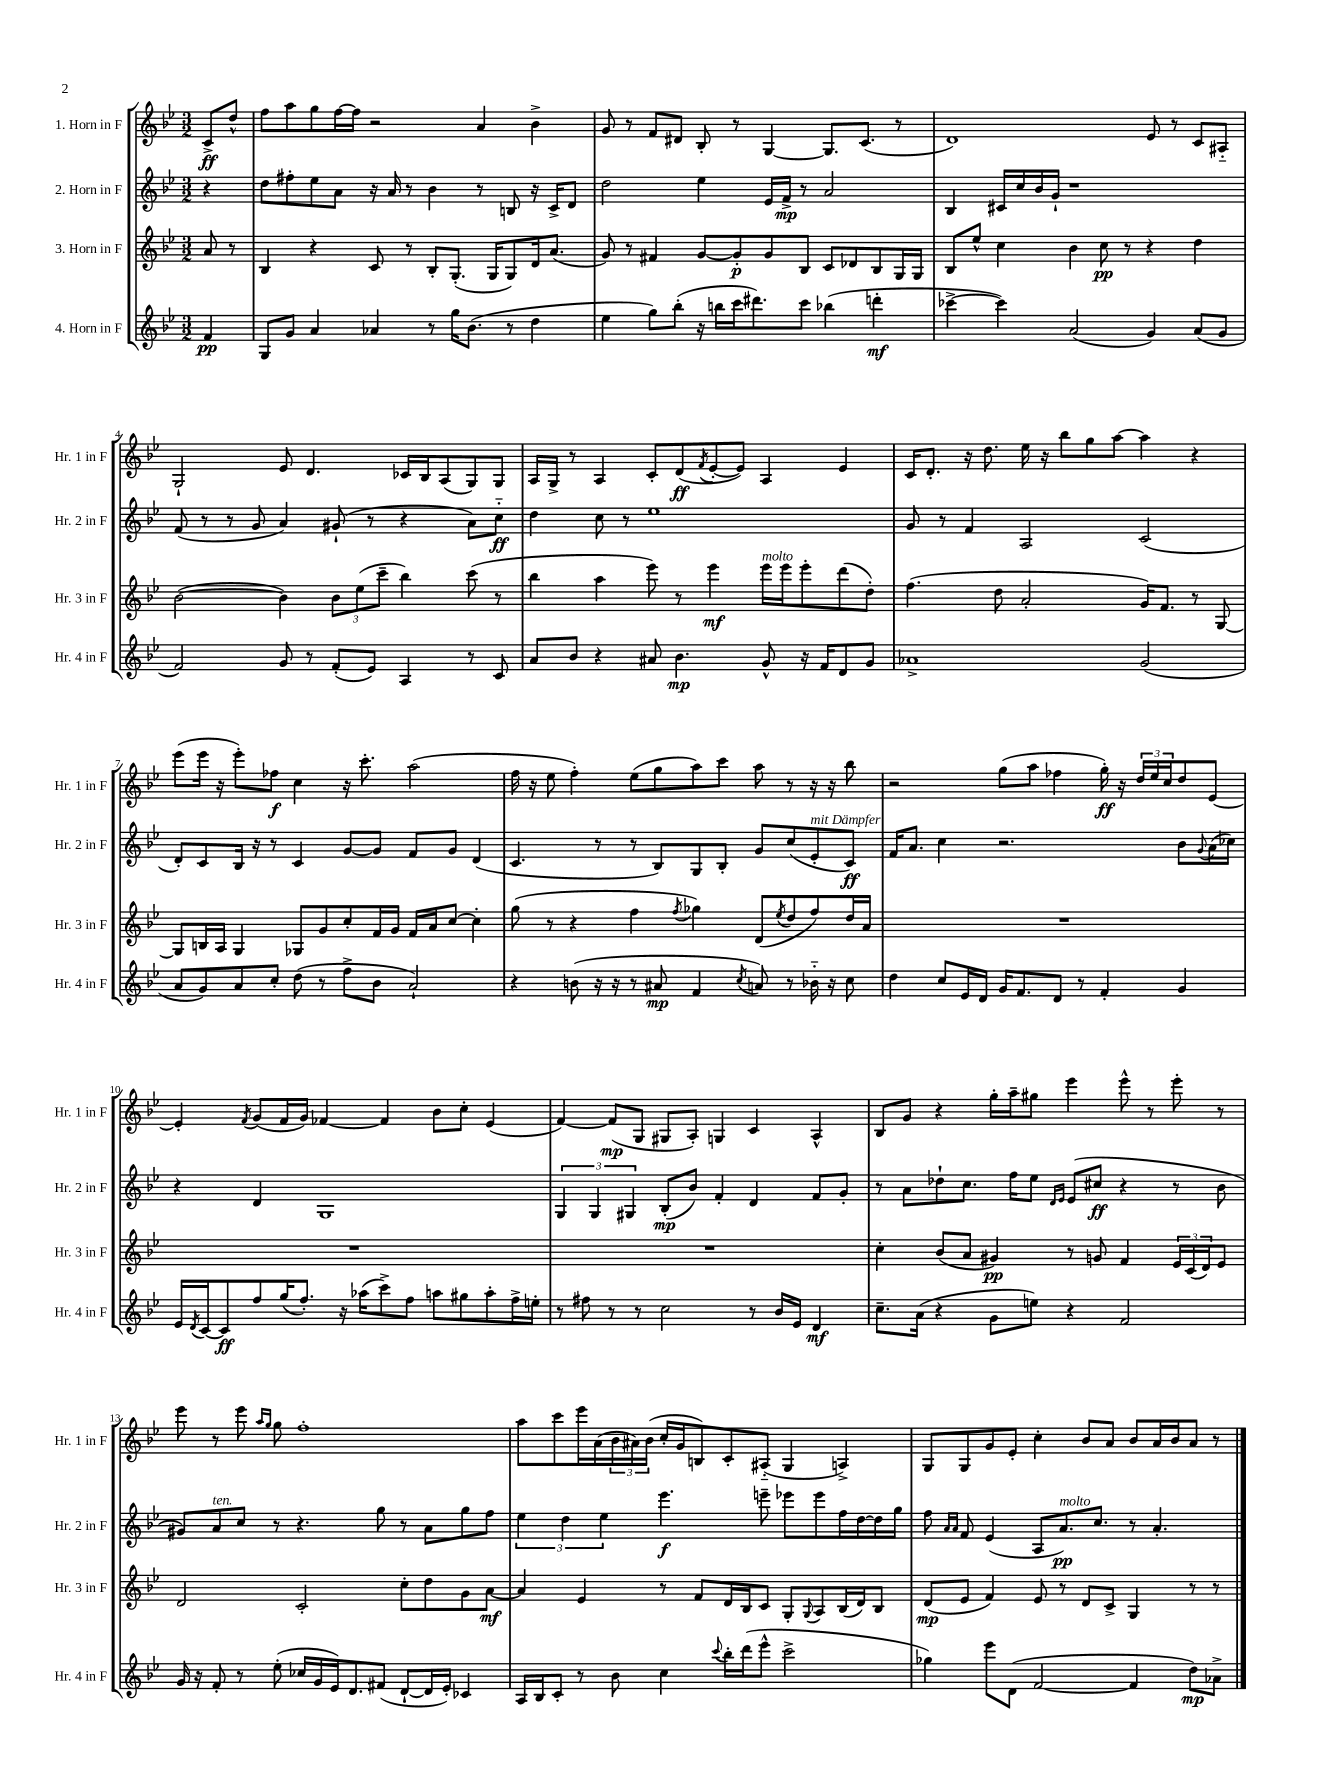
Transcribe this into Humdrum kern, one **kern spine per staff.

**kern	**kern	**kern	**kern
*staff4	*staff3	*staff2	*staff1
*clefG2	*clefG2	*clefG2	*clefG2
*k[b-e-]	*k[b-e-]	*k[b-e-]	*k[b-e-]
*M3/2	*M3/2	*M3/2	*M3/2
4f/	8a/	4r	8c^/L
.	8r	.	8dd^^/J
=	=	=	=
8G/L	4B-/	8dd\L	8ff\L
8g/J	.	8ff#'\	8aa\
4a/	4r	8ee-\	8gg\
.	.	8a\J	[16ff\L
.	.	.	16ff\]JJ
4a-/	8c/	16r	2r
.	.	16a/	.
.	8r	8r	.
8r	8B-'/L	4b-\	.
16gg\LK	(8.G'/J	.	.
(8.b-\J	.	.	.
.	.	8r	4a/
.	16G/LK	.	.
8r	8G/)	8B/	.
4dd\	16d/k	16r	4b-^\
.	(8.a/J	16c^/LK	.
.	.	8d/J	.
=	=	=	=
4ee-\	8g/)	2dd\	8g/
.	8r	.	8r
8gg\L)	4f#/	.	8f/L
(8bb-'\J	.	.	8d#/J
16r	[8g/L	4ee-\	8B-'/
16bb\LL	.	.	.
16ccc\J	8g'/]	.	8r
8.ddd#\)	.	.	.
.	8g/	16e-/LL	[4G/
.	.	16f^/JJ	.
8ccc\J	8B-/J	8r	.
(4bb-\	8c/L	2a/	8.G/]L
.	8d-/	.	.
.	.	.	(8.c/J
4ddd'\	8B-/	.	.
.	16G/L	.	8r
.	16G/JJ	.	.
=	=	=	=
[4ccc-^\	8B-/L	4B-/	1d)
.	8ee-^^/J	.	.
4ccc-\])	4cc\	16c#/LL	.
.	.	16cc/	.
.	.	16b-/	.
.	.	16g`/JJ	.
(2a/	4b-\	1r	.
.	8cc\	.	.
.	8r	.	.
4g/)	4r	.	8e-/
.	.	.	8r
(8a/L	4dd\	.	8c/L
8g/J	.	.	8A#'~/J
=	=	=	=
2f/)	([2b-\	(8f/	2G`/
.	.	8r	.
.	.	8r	.
.	.	8g/	.
8g/	4b-\])	4a/)	8e-/
8r	.	.	4.d/
(8f'/L	12b-\L	(8g#`/	.
.	(12ee-\	.	.
8e-/J)	.	8r	.
.	12ccc~\J	.	.
4A/	4bb-\)	4r	16c-/LL
.	.	.	16B-/J
.	.	.	(8A/
8r	(8ccc\	8a\L)	8G/)
8c/	8r	8cc'~\J	8G/J
=	=	=	=
8a/L	4bb-\	4dd\	16A/LL
.	.	.	16G^/JJ
8b-/J	.	.	8r
4r	4aa\	8cc\	4A/
.	.	8r	.
8a#/	8eee-\)	1ee-	8c'/L
4.b-\	8r	.	(8d/
.	.	.	8qf/
.	4eee-\	.	[8e-'/
.	.	.	8e-/]J)
8g^^/	16eee-\LL	.	4A/
.	16eee-\J	.	.
16r	8eee-'\	.	.
16f/LK	.	.	.
8d/	(8ddd\	.	4e-/
8g/J	8dd'\J)	.	.
=	=	=	=
1a-^	(4.ff\	8g/	16c/LK
.	.	.	8.d'/J
.	.	8r	.
.	.	4f/	16r
.	.	.	8.dd\
.	8dd\	.	.
.	2a'/	2A/	16ee-\
.	.	.	16r
.	.	.	8bb-\L
.	.	.	8gg\
.	.	.	[8aa\J
(2g/	16g/LK)	(2c/	4aa\]
.	8.f/J	.	.
.	8r	.	4r
.	[8G/	.	.
=	=	=	=
8a/L	8G/]L	8d'/L)	(8eee-\L
8g/)	16B/L	8c/	16eee-\Jk
.	16A/JJ	.	16r
8a/	4G/	16B-/Jk	8eee-'\L)
.	.	16r	.
8cc'/J	.	8r	8ff-\J
(8dd\	8G-/L	4c/	4cc\
8r	8g/	.	.
8ff^\L	8cc'/	[8g/L	16r
.	.	.	8.ccc'\
8b-\J	16f/L	8g/]J	.
.	16g/JJ	.	.
2a`/)	16f/LL	8f/L	(2aa\
.	16a/J	.	.
.	[8cc/J	8g/J	.
.	4cc'\]	(4d/	.
=	=	=	=
4r	(8gg\	4.c/	16ff\
.	.	.	16r
.	8r	.	8ee-\
(8b\	4r	.	4ff'\)
16r	.	8r	.
16r	.	.	.
8r	4ff\	8r	(8ee-\L
8a#/	.	8B-/L)	8gg\
.	8qff/	.	.
4f/	4gg-\)	8G/	8aa\)
.	.	8B-'/J	8ccc\J
8qcc/	.	.	.
8a/)	(8d/L	8g/L	8aa\
.	8qee-/	.	.
8r	8dd/	(8cc/	8r
16b-'~\	8ff/)	8e-'/	16r
16r	.	.	16r
8cc\	16dd/L	8c/J)	8bb-\
.	16a/JJ	.	.
=	=	=	=
4dd\	1.r	16f/LK	2r
.	.	8.a/J	.
8cc/L	.	4cc\	.
16e-/L	.	.	.
16d/JJ	.	.	.
16g/LK	.	2.r	(8gg\L
8.f/	.	.	.
.	.	.	8aa\J
8d/J	.	.	4ff-\
8r	.	.	.
4f'/	.	.	16gg'\)
.	.	.	16r
.	.	.	24dd/LL
.	.	.	24ee-/
.	.	.	24cc/J
4g/	.	8b-\L	8dd/
.	.	8qqg/	.
.	.	(16a\L	[8e-/J
.	.	16cc-\JJ)	.
=	=	=	=
16e-/LL	1.r	4r	4e-'/]
8qd/	.	.	.
[16c/J	.	.	.
8c/]	.	.	.
.	.	.	8qf/
8ff/	.	4d/	(8g/L
(16gg/K	.	.	16f/L
8.ff'/J)	.	.	16g/JJ)
.	.	1G	[4f-/
16r	.	.	.
(16aa-\LK	.	.	.
8ccc^\)	.	.	4f-/]
8ff\J	.	.	.
8aa\L	.	.	8b-\L
8gg#\	.	.	8cc'\J
8aa'\	.	.	(4e-/
16ff^\L	.	.	.
16ee'\JJ	.	.	.
=	=	=	=
8r	1.r	6G/	[4f/)
8ff#\	.	.	.
.	.	6G/	.
8r	.	.	(8f/]L
.	.	6G#/	.
8r	.	.	8G/J
2cc\	.	(8B-'/L	8G#/L
.	.	8b-/J)	8A'/J)
.	.	4f'/	4G/
8r	.	4d/	4c/
16b-/LL	.	.	.
16e-/JJ	.	.	.
4d/	.	8f/L	4A^^/
.	.	8g'/J	.
=	=	=	=
8.cc~\L	4cc'\	8r	8B-/L
.	.	8a\L	8g/J
(16a\Jk	.	.	.
4r	(8b-/L	8dd-`\	4r
.	8a/J	8.cc\J	.
8g\L	4g#/)	.	16gg'\LL
.	.	16ff\LK	16aa~\J
8ee\J)	.	8ee-\J	8gg#\J
.	.	16qqd/LL	.
.	.	16qqe-/JJ	.
4r	8r	(8e-/L	4eee-\
.	8g/	8cc#/J	.
2f/	4f/	4r	8eee-^^\
.	.	.	8r
.	24e-/LL	8r	8eee-'\
.	(24c/	.	.
.	24d/J)	.	.
.	8e-/J	8b-\	8r
=	=	=	=
16g/	2d/	8g#/L)	8eee-\
16r	.	.	.
8f'/	.	8a/	8r
8r	.	8cc/J	8eee-\
.	.	.	16qqaa/LL
.	.	.	16qqgg/JJ
(8ee-'\	.	8r	8gg\
16cc-/LL	2c'/	4.r	1ff'
16g/	.	.	.
16e-/J)	.	.	.
8.d/	.	.	.
(8f#/J	.	8gg\	.
[8d`/L	8cc'\L	8r	.
16d/]L	8dd\	8a\L	.
16e-'/JJ)	.	.	.
4c-/	8g\	8gg\	.
.	[8a\J	8ff\J	.
=	=	=	=
16A/LL	4a/]	6ee-\	8aa\L
16B-/J	.	.	.
8c'/J	.	.	8ccc\
.	.	6dd\	.
8r	4e-/	.	16eee-\L
.	.	.	(16a\
.	.	6ee-\	.
8b-\	.	.	24b-\
.	.	.	24a#\)
.	.	.	(24b-\JJ
4cc\	8r	4.eee-\	16cc'/LL
.	.	.	16g/J
.	8f/L	.	8B/)
8qqccc/	.	.	.
16bb-'\LL	16d/L	.	8c'/
(16ddd\J	16B-/J	.	.
8eee-^^\J	8c/J	8eee~\	(8A#'~/J
2ccc^\	8G'/L	8eee-\L	4G/
.	8qqG/	.	.
.	8A/	8eee-\	.
.	(16B-/L	16ff\L	4A^/)
.	16d/J)	[16dd\	.
.	8B-/J	16dd\]	.
.	.	16gg\JJ	.
=	=	=	=
4gg-\)	(8d/L	8ff\	8G/L
.	.	16qqa/LL	.
.	.	16qqa/JJ	.
.	8e-/J	8f/	8G/
8eee-\L	4f/)	(4e-/	8g/
(8d\J	.	.	8e-'/J
[2f/	8e-/	8A/L	4cc'\
.	8r	8.a/)	.
.	8d/L	.	8b-/L
.	.	8.cc/J	.
.	8c^/J	.	8a/J
4f/]	4G/	8r	8b-/L
.	.	4.a'/	16a/L
.	.	.	16b-/J
8dd\L)	8r	.	8a/J
8a-^\J	8r	.	8r
==	==	==	==
*-	*-	*-	*-
